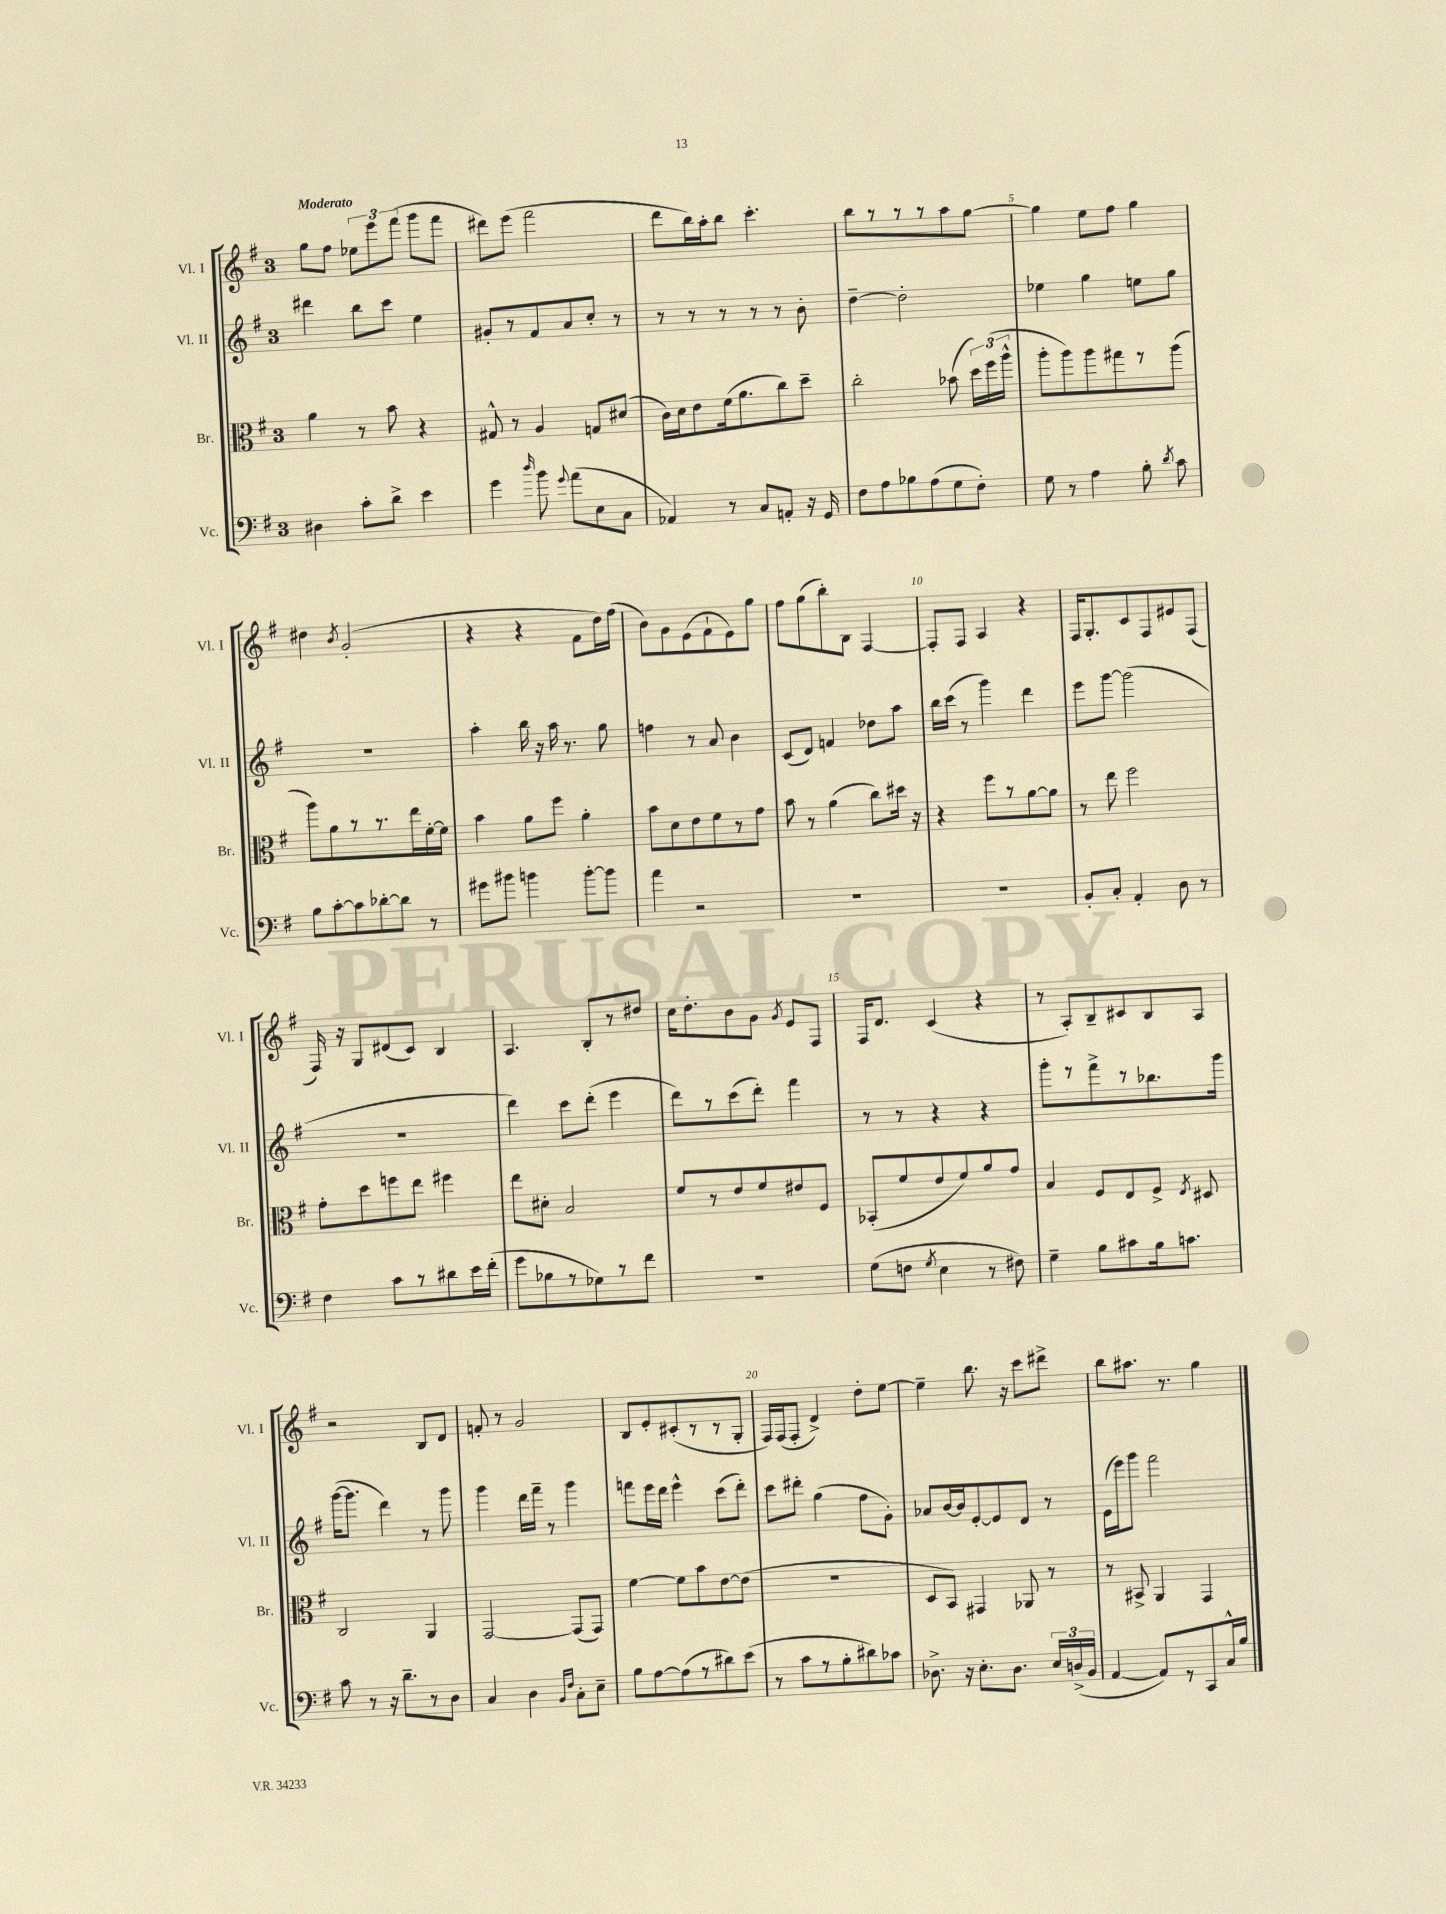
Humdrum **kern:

**kern	**kern	**kern	**kern
*part4	*part3	*part2	*part1
*staff4	*staff3	*staff2	*staff1
*I"Vc.	*I"Br.	*I"Vl. II	*I"Vl. I
*I'Vc.	*I'Br.	*I'Vl. II	*I'Vl. I
*clefF4	*clefC3	*clefG2	*clefG2
*k[f#]	*k[f#]	*k[f#]	*k[f#]
*M3/4	*M3/4	*M3/4	*M3/4
=1	=1	=1	=1
!	!	!	!LO:TX:a:B:t=Moderato
4D#X\	4a\	4ddd#X\	8gg\L
.	.	.	8ff#\J
8c'\L	8r	8bb\L	12ee-X\L
.	.	.	12eee\
8d^\J	8b\	8ccc\J	.
.	.	.	(12fff#\J
4e\	4r	4ee\	8ggg\L
.	.	.	8fff#\J
=2	=2	=2	=2
4g\	8G#X^^/	8g#X'/L	8ddd#X\L)
.	8r	8r	(8eee\J
16qqdd/	.	.	.
8b\	4A/	8f#/	2fff#\
8qqg/	.	.	.
(8a\L	.	8a/	.
8E\	8Gn/L	8cc'/J	.
8C\J	(8d#X/J	8r	.
=3	=3	=3	=3
4AA-X/)	16c\LL)	8r	8ddd\L
.	16d\J	.	.
.	8e\	8r	16bb\L)
.	.	.	16aa'\J
8r	(16f#\k	8r	8bb\J
.	8.a\	.	.
8C/L	.	8r	4.ccc'\
8AAn'/J	8cc\)	8r	.
16r	8dd~\J	8b'\	.
16GG/	.	.	.
=4	=4	=4	=4
8F#\L	2cc'\	[4dd~\	8bb\L
8A\	.	.	8r
8B-X\	.	2dd'\]	8r
(8A\	.	.	8r
8G\	(8b-X\	.	8aa\
8F#'\J)	24dd\LL)	.	[8gg\J
.	(24ff#\	.	.
.	24aa^^\JJ	.	.
=5	=5	=5	=5
8G\	8aa'\L	4ee-X\	4gg\]
8r	8aa\)	.	.
4A\	8aa\	4gg\	8ee\L
.	8gg#X\	.	8ff#\J
8B'\	8r	8een\L	4gg\
8qd/	.	.	.
8c\	(8aa\J	8gg\J	.
!!LO:LB:g=z
=6	=6	=6	=6
8B\L	8aa\L)	2.r	4dd#X\
[8c'\	8a\	.	.
.	.	.	8qb/
8c\]	8r	.	(2g'/
[8d-X'\	8.r	.	.
8d-\J]	.	.	.
.	16ee\L	.	.
8r	[16f#'\	.	.
.	16f#\JJ]	.	.
=7	=7	=7	=7
8g#X\L	4b\	4aa'\	4r
8b#X\J	.	.	.
4bn\	8a\L	16bb\	4r
.	.	16r	.
.	8ff#\J	16aa\	.
.	.	8.r	.
[8b'\L	4a'\	.	8f#\L
8b\J]	.	8gg\	16dd\L)
.	.	.	(16ff#\JJ
=8	=8	=8	=8
4a\	8b\L	4ffn\	8b\L)
.	8d\	.	8g\
2r	8e\	8r	(8e\
.	8f#\	8a/	8f#`\
.	8r	4b\	8e\)
.	8g\J	.	8gg\J
=9	=9	=9	=9
2.r	8b\	(8c/L	8ff#\L
.	8r	8d/J)	(8gg\
.	(4a\	4fn/	8bb'\)
.	.	.	8B\J
.	8cc\L)	8dd-X\L	[4F#/
.	16dd#X\Jk	8aa\J	.
.	16r	.	.
=10	=10	=10	=10
2.r	4r	16bb\LL	8F#'/L]
.	.	(16ccc\JJ	.
.	.	8r	8F#/J
.	8ff#\L	4ggg\)	4A/
.	8r	.	.
.	[8a\	4ddd\	4r
.	8a\J]	.	.
=11	=11	=11	=11
8BB'/L	8r	8eee\L	16F#/KL
.	.	.	8.G'/
8C'/J	8ee\	[8ggg\J	.
4AA'/	2ff#\	(2ggg\]	8c/
.	.	.	8F#/
8D\	.	.	8e#X/
8r	.	.	(8F#/J
!!LO:LB:g=z
=12	=12	=12	=12
4F#\	8g'\L	2.r	16F#/)
.	.	.	16r
.	8dd\	.	8G/L
8c\L	8ffn\	.	(8d#X/
8r	8ee\J	.	8c/J)
8d#X\	4ff#X\	.	4B/
16e\L	.	.	.
(16f#'\JJ	.	.	.
=13	=13	=13	=13
8g\L	8ee\L	4ddd\)	4.A/
8B-X\	8d#X'\J	.	.
8r	2B/	8ccc\L	.
8G-X\)	.	(8ddd'\J	8B'/L
8r	.	4eee\	8r
8f#\J	.	.	8dd#X/J
=14	=14	=14	=14
2.r	8f#/L	8ddd\L)	16cc\KL
.	.	.	8.dd'\
.	8r	8r	.
.	8e/	(8ccc\	8b\
.	8f#/	8ddd'\J)	8g\J
.	.	.	8qg/
.	8e#X/	4fff#\	8e/L
.	8F#/J	.	8F#/J
=15	=15	=15	=15
(8G\L	(8BB-X'/L	8r	16F#/KL
.	.	.	8.d/J
8Fn\J	8f#/	8r	.
8qG/	.	.	.
4E\	8e/	4r	(4c/
.	8f#/)	.	.
8r	8a/	4r	4r
8F#X\)	8g/J	.	.
=16	=16	=16	=16
4G~\	4B/	8ggg'\L	8r
.	.	8r	8A'/L)
8B\L	8F#/L	8fff#^\	8B~/
8c#X\	8E/	8r	8c#X/
16B\k	8F#^/J	8.bb-X\	8B/
8.cn\J	.	.	.
.	8qE/	.	.
.	8D#X/	.	8A/J
.	.	16ggg\Jk	.
!!LO:LB:g=z
=17	=17	=17	=17
8c\	2C/	([16ggg\KL	2r
.	.	8.ggg\J]	.
8r	.	.	.
16r	.	4ddd\)	.
8.d~\L	.	.	.
8r	4AA/	8r	8B/L
8D\J	.	8ggg\	8d/J
=18	=18	=18	=18
4C/	[2GG/	4ggg\	8fn'/
.	.	.	8r
4D\	.	16ddd\LL	2g/
.	.	16fff#~\JJ	.
.	.	8r	.
16qqBB/LL	.	.	.
16qqF#/JJ	.	.	.
8C'\L	(8GG/L]	4ggg\	.
8E~\J	8GG/J)	.	.
=19	=19	=19	=19
8B\L	[4f#\	8fffn\L	8B/L
[8A\	.	16eee\L	8e'/
.	.	16ddd\JJ	.
(8A\]	8f#\L]	4eee^^\	(8c#X'/
8r	8b\	.	8r
8d#X\)	[8e\	(8ccc\L	8r
(8e\J	(8e\J]	8ddd'\J)	8G'/J
=20	=20	=20	=20
8r	2.r	8ccc\L	16F#/LL)
.	.	.	(16F#/J
8c\L	.	8ddd#X'\J	8F#'/J
8r	.	(4gg\	4d^/)
8B'\	.	.	.
8d#X\)	.	8ff#\L	8dd'\L
8c-X\J	.	8g'\J)	[8ee\J
=21	=21	=21	=21
8.D-X^\	8D/L	8a-X/L	4ee~\]
.	8BB/J)	[16b/L	.
16r	.	16b/J]	.
8.E'\L	4GG#X/	[8e'/	8.bb\
.	.	8e/]	.
8.D-\J	.	.	16r
.	8AA-X/	8d/J	8ccc\L
24E/LL	8r	8r	8ddd#X^\J
(24Dn^/	.	.	.
24BB/JJ	.	.	.
=22	=22	=22	=22
[4AA/	8r	(16e\LL	8bb\L
.	.	16eee\J)	.
.	8BB#X^/	8ggg\J	8.aa#X\J
8AA/L])	4AA/	2fff#\	.
.	.	.	8.r
8r	.	.	.
8CC/	4GG/	.	4gg\
16C^^/L	.	.	.
16B/JJ	.	.	.
==	==	==	==
*-	*-	*-	*-
